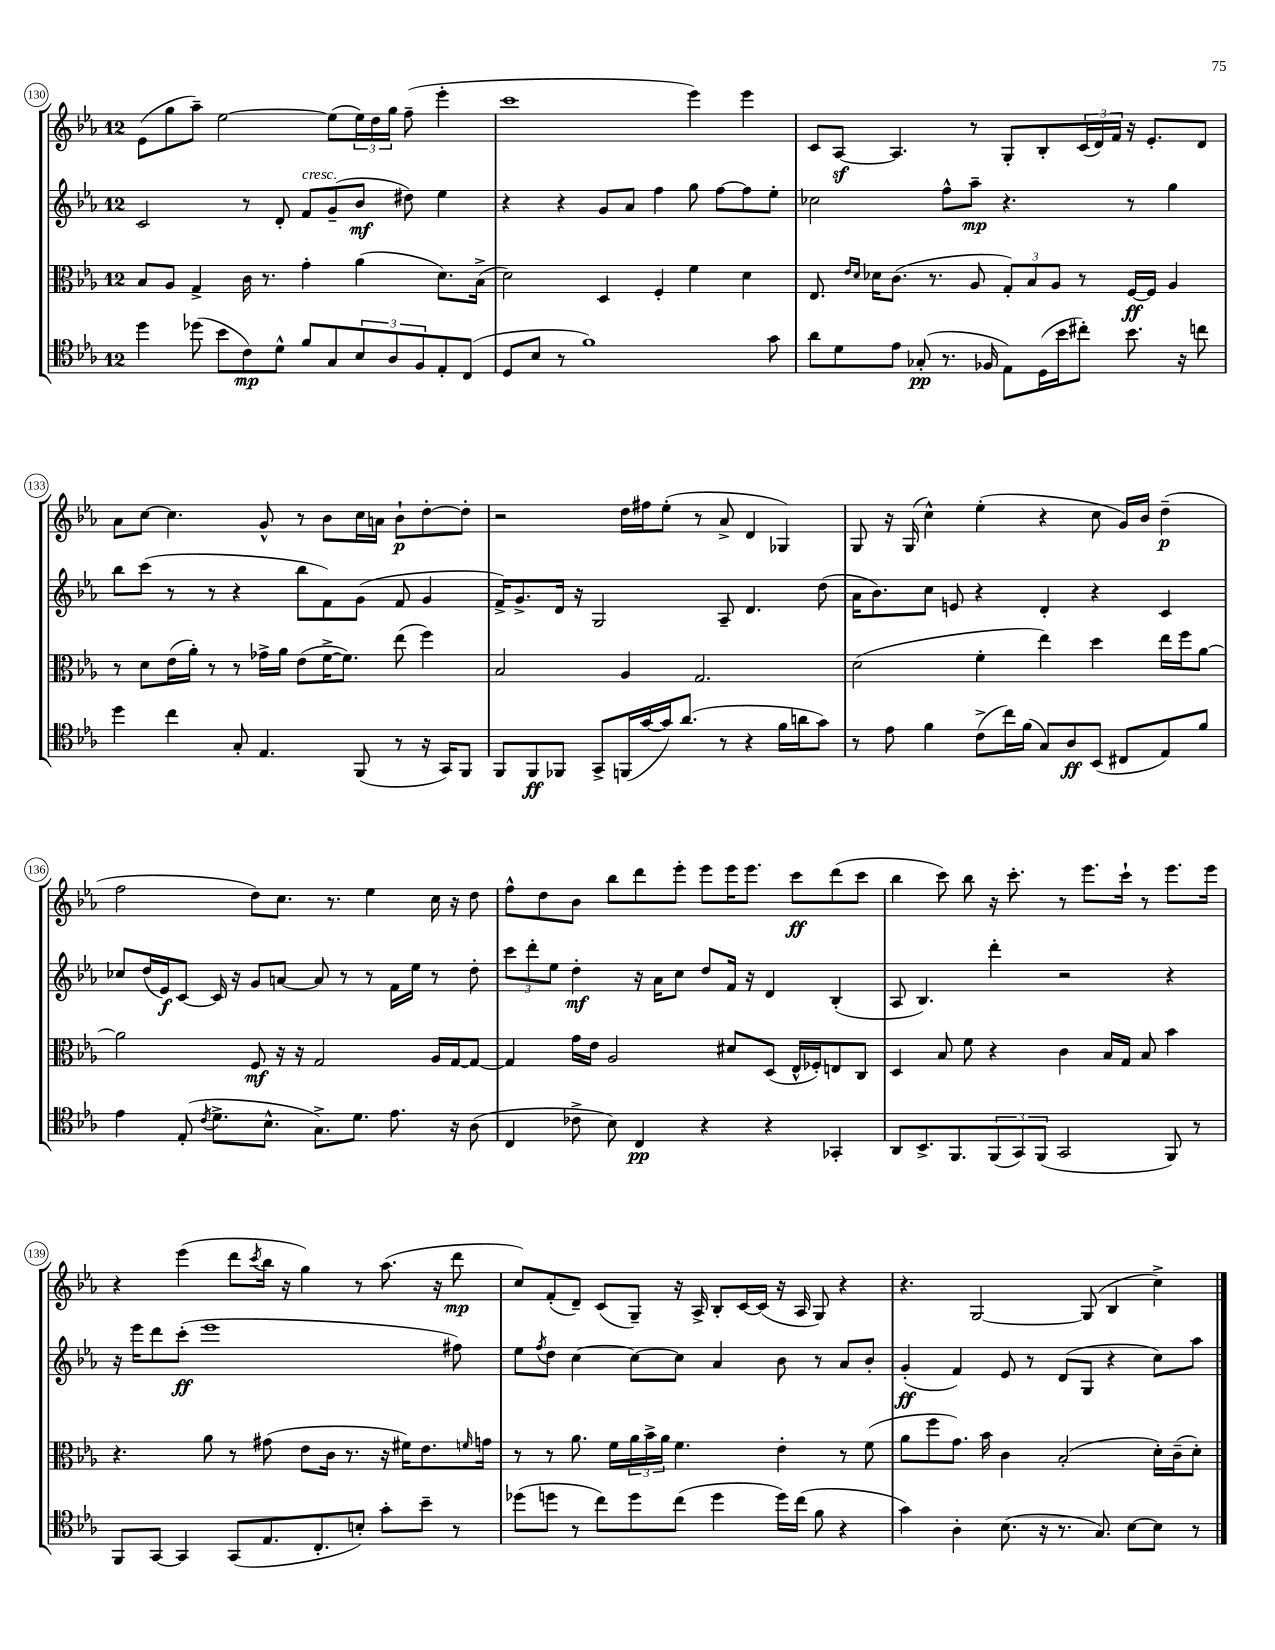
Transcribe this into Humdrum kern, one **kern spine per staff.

**kern	**kern	**kern	**kern
*staff4	*staff3	*staff2	*staff1
*clefC4	*clefC3	*clefG2	*clefG2
*k[b-e-a-]	*k[b-e-a-]	*k[b-e-a-]	*k[b-e-a-]
*M12/8	*M12/8	*M12/8	*M12/8
4dd	8B-	2c	(8e-
.	8A-	.	8gg
(8dd-	4G^	.	8aa-~)
8b-	.	.	[2ee-
8c)	16c	8r	.
.	8.r	.	.
8d^^	.	8d'	.
8f	4g'	8f	.
8G	.	(8g~	(8ee-]
12B-	(4a-	8b-	24ee-)
.	.	.	24dd
12A-	.	.	24gg
.	.	8dd#)	(8ff~
12F	.	.	.
8E-'	8.d)	4ee-	4eee-'
(8C	.	.	.
.	(16B-^	.	.
=	=	=	=
8D	2d)	4r	1ccc
8B-	.	.	.
8r	.	4r	.
1f)	.	.	.
.	4D	8g	.
.	.	8a-	.
.	4F'	4ff	.
.	4f	8gg	4eee-)
.	.	[8ff	.
.	4d	8ff]	4eee-
8g	.	8ee-'	.
=	=	=	=
8a-	8.E-	2cc-	8c
8d	.	.	[8A-
.	16qqe-	.	.
.	16qqd	.	.
.	16d-	.	.
8e-	(8.c	.	4.A-]
(8G-'	.	.	.
.	8.r	.	.
8.r	.	8ff^^	.
.	8A-	8aa-~	8r
16F-	.	.	.
8E-)	12G')	4.r	8G'
.	12B-	.	.
(16D	.	.	8B-'
.	12A-	.	.
16b-	.	.	.
8cc#')	8r	.	(24c
.	.	.	24d)
.	.	.	24f
8.b-	[16F	8r	16r
.	16F]	.	8.e-'
.	4A-	4gg	.
16r	.	.	.
8cc	.	.	8d
=	=	=	=
4dd	8r	8bb-	8a-
.	8d	(8ccc	[8cc
4cc	(16e-	8r	4.cc]
.	16a-')	.	.
.	8r	8r	.
8G'	8r	4r	.
4.E-	16g-^	.	8g^^
.	16a-	.	.
.	(8e-	8bb-	8r
.	[16f^	8f)	8b-
.	8.f])	.	.
(8FF	.	(8g	16cc
.	.	.	16a
8r	(8ee-	8f	8b-`
16r	4ff)	4g	[8dd'
16GG)	.	.	.
8FF	.	.	8dd']
=	=	=	=
8FF	2B-	16f^)	2r
.	.	8.g^	.
8FF	.	.	.
8FF-	.	16d	.
.	.	16r	.
8GG^	.	2G	.
(16FF	4A-	.	16dd
[16g	.	.	16ff#
16g])	.	.	(8ee-'
(8.a-	.	.	.
.	2.G	.	8r
8r	.	8A-~	8a-^
4r	.	4.d	4d
16f	.	.	4G-)
16a	.	.	.
8g)	.	(8dd	.
=	=	=	=
8r	(2d	16a-	8G
.	.	8.b-)	.
8e-	.	.	16r
.	.	.	(16G
4f	.	8cc	4cc^^)
.	.	8e	.
(8c^	4f'	4r	(4ee-'
16cc)	.	.	.
(16f	.	.	.
8G)	4ee-)	4d'	4r
8A-	.	.	.
(8BB-	4dd	4r	8cc
8C#	.	.	16g)
.	.	.	16b-
8E-)	16ee-	4c	(4dd~
.	16ff	.	.
8f	[8a-	.	.
=	=	=	=
4e-	2a-]	8cc-	2ff
.	.	(16dd	.
.	.	16e-)	.
(8E-'	.	[8c	.
8qc	.	.	.
8.d^	.	16c]	.
.	.	16r	.
.	8F	8g	8dd)
8.B-^^	.	.	.
.	16r	[8a	8.cc
.	16r	.	.
8.G^)	2G	8a]	.
.	.	.	8.r
.	.	8r	.
8.d	.	.	.
.	.	8r	4ee-
8.e-	.	16f	.
.	.	16ee-	.
.	16A-	8r	16cc
16r	[16G	.	16r
(8A-	8G_	8dd'	8dd
=	=	=	=
4C	4G]	12ccc	8ff^^
.	.	12ddd'	.
.	.	.	8dd
.	.	12ee-	.
8c-^	16g	4dd'	8b-
.	16e-	.	.
8B-)	2A-	.	8bb-
4C	.	16r	8ddd
.	.	16a-	.
.	.	8cc	8eee-'
4r	.	8dd	8eee-
.	8d#	16f	16eee-
.	.	16r	8.eee-
4r	(8D	4d	.
.	16E-^^	.	8ccc
.	16F-')	.	.
4GG-'	8E	(4B-'	(8ddd
.	8C	.	8ccc
=	=	=	=
8AA-	4D	8A-	4bb-
8.BB-^	.	4.B-)	.
.	8B-	.	8ccc)
8.FF	.	.	.
.	8f	.	8bb-
(12FF	4r	4ddd'	16r
.	.	.	8.ccc'
12GG)	.	.	.
(12FF	.	.	.
2GG	4c	2r	8r
.	.	.	8.eee-
.	16B-	.	.
.	16G	.	16ccc`
.	8B-	.	8r
8FF)	4b-	4r	8.eee-
8r	.	.	.
.	.	.	16eee-
=	=	=	=
8FF	4.r	16r	4r
.	.	16eee-	.
[8GG	.	8ddd	.
4GG]	.	(8ccc'	(4eee-
.	8a-	1eee-	.
(8GG	8r	.	8ddd
.	.	.	8qccc
8.E-	(8g#	.	16bb-
.	.	.	16r
.	8e-	.	4gg)
8.C'	.	.	.
.	16c	.	.
.	8.r	.	.
8B')	.	.	8r
8g'	16r	.	(8.aa-
.	16f#)	.	.
8b-~	8.e-	.	.
.	.	.	16r
8r	.	8ff#)	8ddd
.	16qqf	.	.
.	16g	.	.
=	=	=	=
(8dd-	8r	8ee-	8cc)
.	.	8qff	.
8dd	8r	8dd	(8f'
8r	8.a-	[4cc	8d~)
8cc)	.	.	(8c
.	16f	.	.
8dd	24a-	8cc_	8G~)
.	24b-^	.	.
.	24a-	.	.
(8cc	4.f	8cc]	16r
.	.	.	16A-^
4dd	.	4a-	8B-'
.	.	.	[16c
.	.	.	(16c]
16dd)	4e-'	8b-	16r
(16cc	.	.	16A-
8f	.	8r	8G)
4r	8r	8a-	4r
.	(8f	8b-'	.
=	=	=	=
4g)	8a-	(4g'	4.r
.	8ff	.	.
4A-'	8.g)	4f)	.
.	.	.	[2G
.	16b-	.	.
(8.B-	4c	8e-	.
.	.	8r	.
16r	.	.	.
8.r	(2B-'	(8d	.
.	.	8G	(8G]
8.G)	.	.	.
.	.	4r	4B-
[8B-	.	.	.
8B-]	16d')	8cc)	4cc^)
.	(16c~	.	.
8r	8d')	8aa-	.
==	==	==	==
*-	*-	*-	*-
